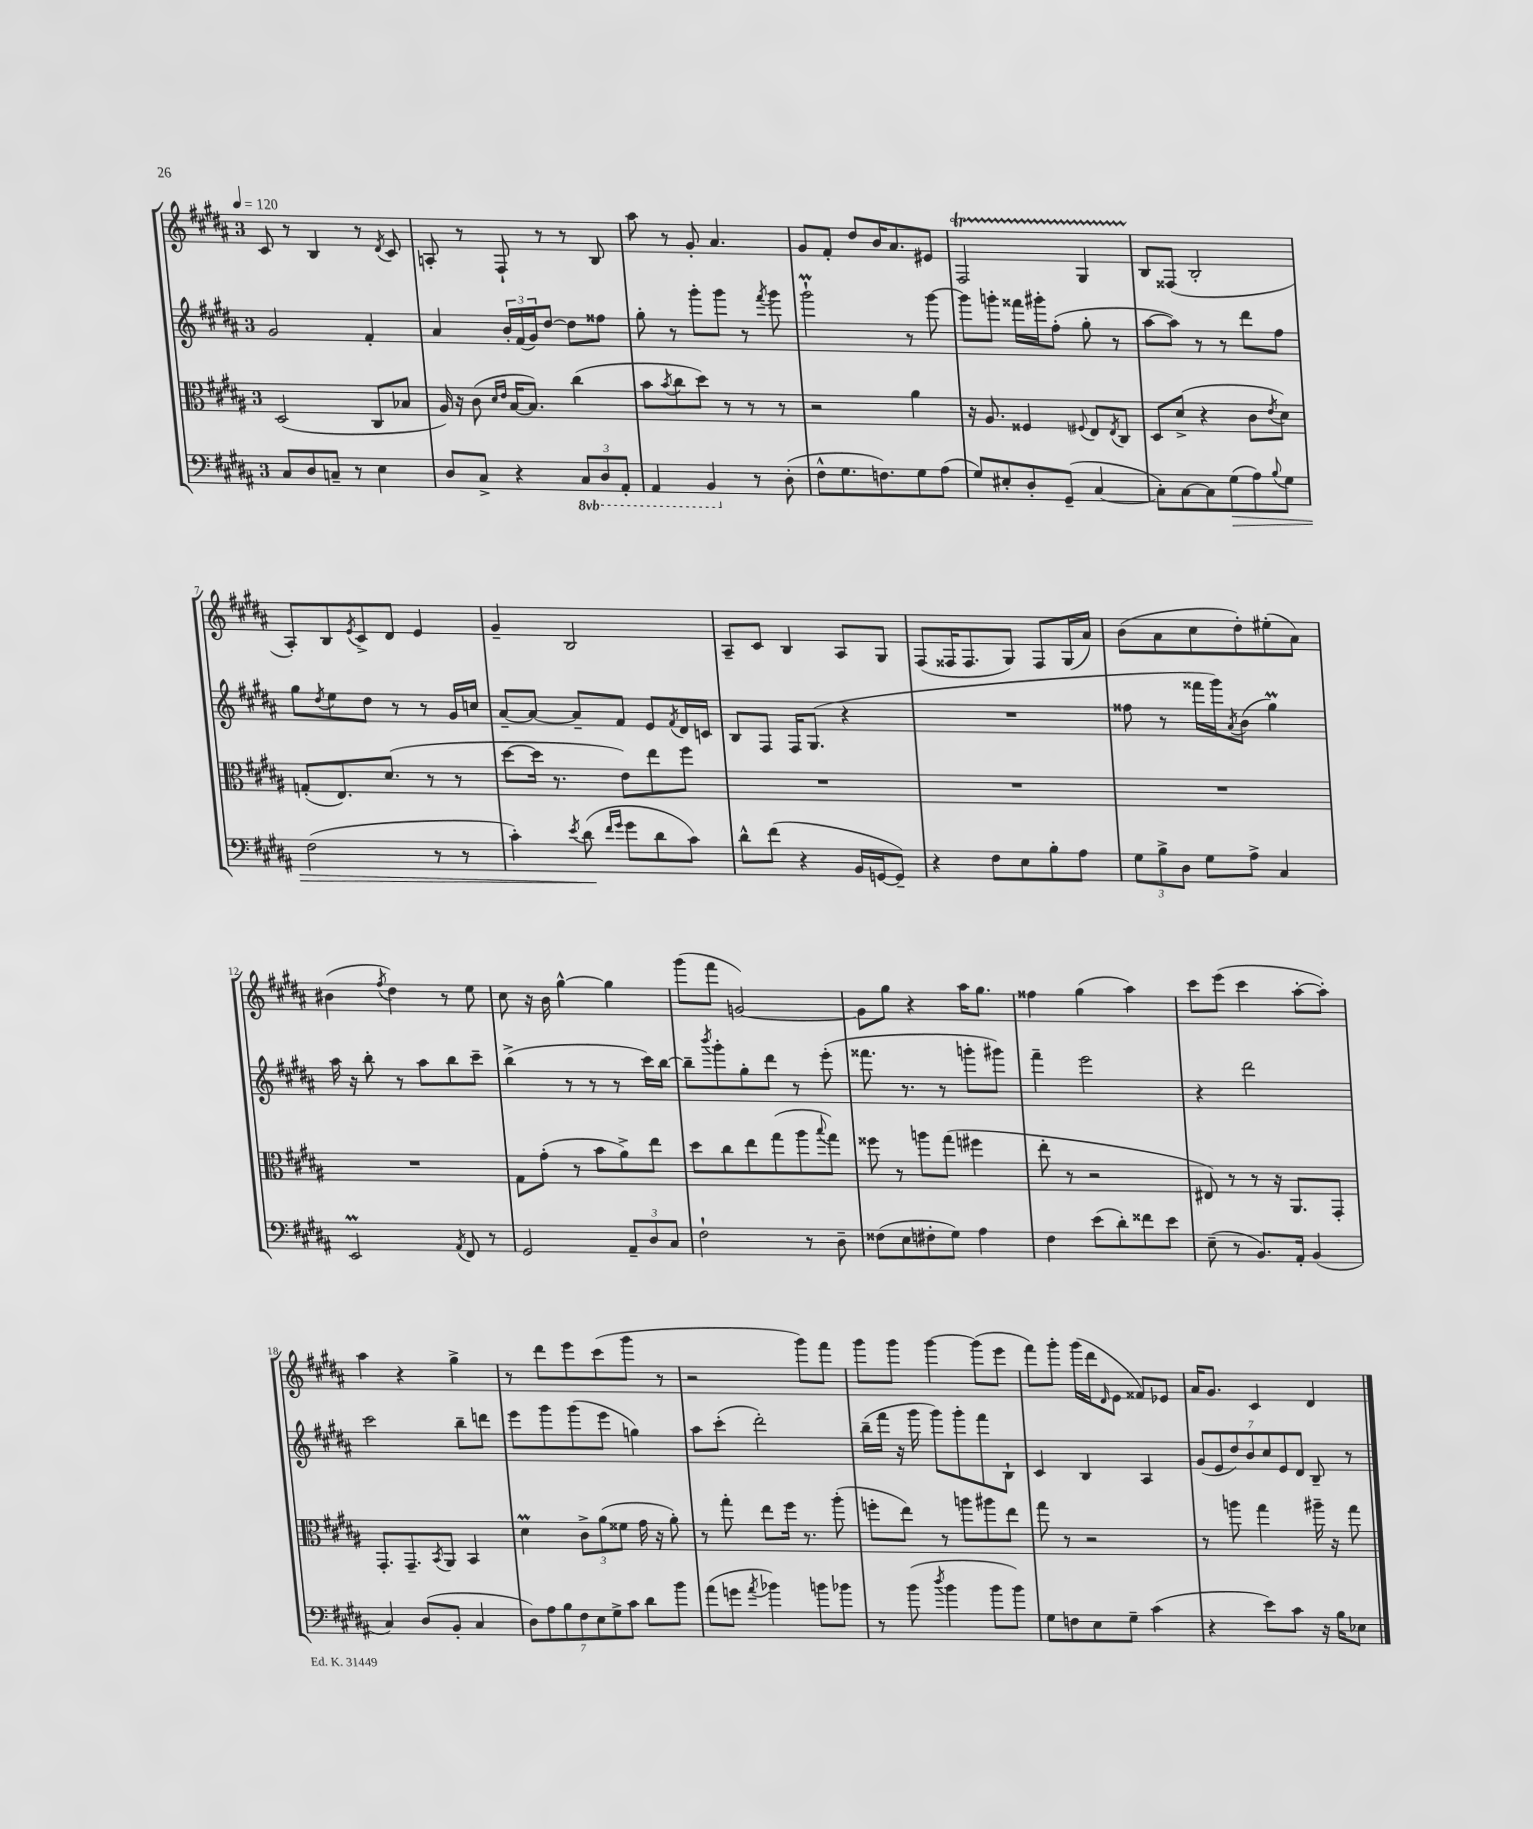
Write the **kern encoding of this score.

**kern	**dynam	**kern	**kern	**kern
*part4	*part4	*part3	*part2	*part1
*staff4	*staff4	*staff3	*staff2	*staff1
*clefF4	*	*clefC3	*clefG2	*clefG2
*k[f#c#g#d#a#]	*	*k[f#c#g#d#a#]	*k[f#c#g#d#a#]	*k[f#c#g#d#a#]
*M3/4	*	*M3/4	*M3/4	*M3/4
*MM120	*	*MM120	*MM120	*MM120
=1	=1	=1	=1	=1
8C#/L	.	(2D#/	2g#/	8c#/
8D#/	.	.	.	8r
8Cn~/J	.	.	.	4B/
8r	.	.	.	.
4E\	.	8C#/L	4f#'/	8r
.	.	.	.	8qd#/
.	.	8B-X/J	.	8c#/
=2	=2	=2	=2	=2
8D#/L	.	16A#/)	4a#/	8An'/
.	.	16r	.	.
8C#^/J	.	(8c#\	.	8r
.	.	16qqd#/LL	.	.
.	.	16qqe/JJ	.	.
4r	.	[16B/KL	24b'/LL	8F#`/
.	.	.	(24f#/	.
.	.	8.B/J])	.	.
.	.	.	24g#/J)	.
.	.	.	[8dd#/J	8r
*8ba	*	*	*	*
12CC#/L	.	(4cc#\	8dd#\L]	8r
12DD#/	.	.	.	.
.	.	.	8ff##X\J	8B/
12AAA#'/J	.	.	.	.
=3	=3	=3	=3	=3
4AAA#/	.	8b\L	8gg#'\	8aa#\
.	.	8qb/	.	.
.	.	8cc#\	8r	8r
4BBB/	.	8dd#\J)	8ggg#'\L	8g#'/
.	.	8r	8ggg#\J	4.a#/
*X8ba	*	*	*	*
8r	.	8r	8r	.
.	.	.	8qfff#/	.
(8D#'\	.	8r	8ggg#\	.
=4	=4	=4	=4	=4
8F#^^\L	.	2r	2ggg#M`\	8g#/L
8.G#\	.	.	.	8f#'/J
.	.	.	.	8dd#/L
8.Fn\)	.	.	.	.
.	.	.	.	16b/K
.	.	.	.	8.a#/
8G#\	.	4a#\	8r	.
(8A#\J	.	.	[8ggg#\	8e#X/J
=5	=5	=5	=5	=5
8G#/L)	.	16r	8ggg#\L]	2F#T/
.	.	8.A#/	.	.
8E#X'/	.	.	8gggn'\J	.
8D#'/	.	4F##X/	16fff##X\LL	.
.	.	.	16ggg#X'\J	.
(8GG#~/J	.	.	(8ff#'\J	.
.	.	8qqF#X/	.	.
[4C#/	.	8E/L	8gg#'\	4G#TTT/
.	.	8qE/	.	.
.	.	8C#/J	8r	.
=6	=6	=6	=6	=6
8C#'\L])	.	8D#/L	[8aa#\L	8B/L
[8C#\	.	(8d#^/J	8aa#\J])	(8F##X/J
8C#\]	.	4r	8r	2B'/
!	!LO:HP:b	!	!	!
(8G#\	>	.	8r	.
8A#\)	.	8c#\L	8ddd#\L	.
8qqB/	.	8qe/	.	.
8G#\J	.	8d#\J)	8ff#\J	.
!!LO:LB:g=z
=7	=7	=7	=7	=7
(2F#\	.	(8Gn'/L	8gg#\L	8A#'/L)
.	.	.	8qdd#/	.
.	.	8.E/)	8ee\	8B/
.	.	.	.	8qe/
.	.	.	8dd#\J	8c#^/
.	.	(8.d#/J	.	.
.	.	.	8r	8d#/J
8r	.	8r	8r	4e/
8r	.	8r	16g#/LL	.
.	.	.	16ccn/JJ	.
=8	=8	=8	=8	=8
4c#'\)	.	[8dd#\L	[8a#~/L	4g#~/
.	.	16dd#\Jk]	8a#/J_	.
.	.	8.r	.	.
8qe/	.	.	.	.
(8d#\	.	.	8a#~/L]	2B/
16qqf#/LL	.	.	.	.
16qqg#/JJ	.	.	.	.
8g#\L	]	8e\L)	8f#/J	.
8d#\	.	8ee\	8e/L	.
.	.	.	8qf#/	.
8c#\J)	.	8ff#\J	16d#/L	.
.	.	.	16cn/JJ	.
=9	=9	=9	=9	=9
8d#^^\L	.	2.r	8B/L	8A#~/L
(8f#\J	.	.	8F#/J	8c#/J
4r	.	.	16F#/KL	4B/
.	.	.	(8.G#/J	.
16BB/LL	.	.	4r	8A#/L
[16GGn/J	.	.	.	.
8GG~/J])	.	.	.	8G#/J
=10	=10	=10	=10	=10
4r	.	2.r	2.r	(8F#/L
.	.	.	.	16F##X/K
.	.	.	.	8.F##/
8F#\L	.	.	.	.
8E\	.	.	.	8G#/J)
8B'\	.	.	.	8F##/L
8A#\J	.	.	.	(16G#/L
.	.	.	.	16a#/JJ)
=11	=11	=11	=11	=11
12G#\L	.	2.r	8ff##X\	(8b\L
12B^\	.	.	.	.
.	.	.	8r	8a#\
12D#\J	.	.	.	.
8G#\L	.	.	16fff##X\LL	8cc#\
.	.	.	16ggg#\J)	.
.	.	.	8qa#/	.
8A#^\J	.	.	(8b\J	8dd#'\)
4C#/	.	.	4gg#M\)	(8ee#X'\
.	.	.	.	8a#\J)
!!LO:LB:g=z
=12	=12	=12	=12	=12
2EEM/	.	2.r	16aa#\	(4b#X\
.	.	.	16r	.
.	.	.	8bb'\	.
.	.	.	.	8qff#/
.	.	.	8r	4dd#\)
.	.	.	8aa#\L	.
8qAA#/	.	.	.	.
8FF#/	.	.	8bb\	8r
8r	.	.	8ccc#~\J	8ee\
=13	=13	=13	=13	=13
2GG#/	.	8G#\L	(4bb^\	8cc#\
.	.	(8g#'\J	.	16r
.	.	.	.	16b\
.	.	8r	8r	[4gg#^^\
.	.	8b\L	8r	.
12AA#~/L	.	8a#^\)	8r	4gg#\]
12D#/	.	.	.	.
.	.	8ee\J	16ccc#\LL)	.
12C#/J	.	.	.	.
.	.	.	[16bb\JJ	.
=14	=14	=14	=14	=14
2F#`\	.	8dd#\L	8bb~\L]	(8ggg#\L
.	.	.	8qbbb/	.
.	.	8cc#\	8ggg#'\	8fff#\J
.	.	8ee\	8gg#'\	[2gn/)
.	.	(8gg#\	8ddd#\J	.
8r	.	8aa#\	8r	.
.	.	8qqbb/	.	.
8D#~\	.	8gg#\J)	(8eee'\	.
=15	=15	=15	=15	=15
(8F##X\L	.	8ff##X\	8.fff##X\	8g\L]
8E\	.	8r	.	8gg#\J
.	.	.	8.r	.
8F#X'\	.	8aan\L	.	4r
8G#\J)	.	(8gg#\J	8r	.
4A#\	.	4ff#X\	8gggn'\L	16aa#\KL
.	.	.	.	8.gg#\J
.	.	.	8ggg#X\J)	.
=16	=16	=16	=16	=16
4F#\	.	8ee'\	4fff#~\	4ff##X\
.	.	8r	.	.
(8e\L	.	2r	2eee\	(4gg#\
8d#'\)	.	.	.	.
8f##X\	.	.	.	4aa#\)
8e\J	.	.	.	.
=17	=17	=17	=17	=17
(8E~\	.	8E#X/)	4r	8ccc#\L
8r	.	8r	.	(8eee\J
8.BB/L)	.	8r	2ddd#\	4ccc#\
.	.	16r	.	.
16AA#'/Jk	.	8.AA#/L	.	.
(4BB/	.	.	.	[8aa#'\L
.	.	8GG#'/J	.	8aa#'\J])
!!LO:LB:g=z
=18	=18	=18	=18	=18
4C#/)	.	8.GG#'/L	2ccc#\	4aa#\
.	.	8.GG#~/	.	.
(8D#/L	.	.	.	4r
.	.	8qBB/	.	.
8BB'/J	.	8AA#/J	.	.
4C#/	.	4BB/	8bb~\L	4gg#^\
.	.	.	8dddn\J	.
=19	=19	=19	=19	=19
14D#\L)	.	4d#m\	8eee\L	8r
14A#\	.	.	.	.
.	.	.	8ggg#\	8ddd#\L
14B\	.	.	.	.
14F#\	.	.	.	.
.	.	12c#^\L	(8ggg#\	8eee\
14E\	.	.	.	.
.	.	(12a#\	.	.
14G#^\	.	.	.	.
.	.	.	8eee\J	(8ccc#\
.	.	12f##X\J	.	.
14c#\J	.	.	.	.
8d#\L	.	16g#\	4ggn\)	8ggg#\J
.	.	16r	.	.
8b\J	.	8a#'\)	.	8r
=20	=20	=20	=20	=20
(8a#\L	.	8r	8aa#\L	2r
8gn\J	.	8gg#'\	(8ccc#'\J	.
8qa#/	.	.	.	.
4b-X\)	.	8ee\L	2ddd#'\)	.
.	.	16ff#\Jk	.	.
.	.	8.r	.	.
8bn\L	.	.	.	8ggg#\L)
8b-X\J	.	(8aa#'\	.	8fff#\J
=21	=21	=21	=21	=21
8r	.	8ffn'\L	(16bb~\LL	8ggg#\L
.	.	.	16fff#\JJ	.
(8b\	.	8ee\J)	16r	8ggg#\J
.	.	.	16ggg#\	.
8qdd#/	.	.	.	.
4b\	.	8r	8ggg#\L)	[4ggg#\
.	.	8aan\L	8ggg#'\	.
8b\L	.	8aa#X\	8fff#\	(8ggg#\L]
8b\J)	.	8ee\J	8B`\J	8eee\J
=22	=22	=22	=22	=22
8G#\L	.	8gg#\	4c#/	8fff#\L)
8Fn\	.	8r	.	8ggg#'\J
8E\	.	2r	4B/	(16ggg#\LL
.	.	.	.	16ddd#\J
.	.	.	.	16qqd#/
8G#~\J	.	.	.	8e\J
(4c#\	.	.	4A#/	8f##X/L)
.	.	.	.	8e-X/J
=23	=23	=23	=23	=23
4r	.	8r	(14g#/L	16a#/KL
.	.	.	.	8.g#/J
.	.	.	14e/	.
.	.	8aan\	.	.
.	.	.	14dd#/)	.
.	.	.	14b/	.
8e\L)	.	4gg#\	.	4c#/
.	.	.	14cc#/	.
.	.	.	14e/	.
8c#\J	.	.	.	.
.	.	.	14d#/J	.
16r	.	16aa#X~\	8B~/	4d#/
16B\KL	.	16r	.	.
8E-X\J	.	8gg#\	8r	.
==	==	==	==	==
*-	*-	*-	*-	*-
